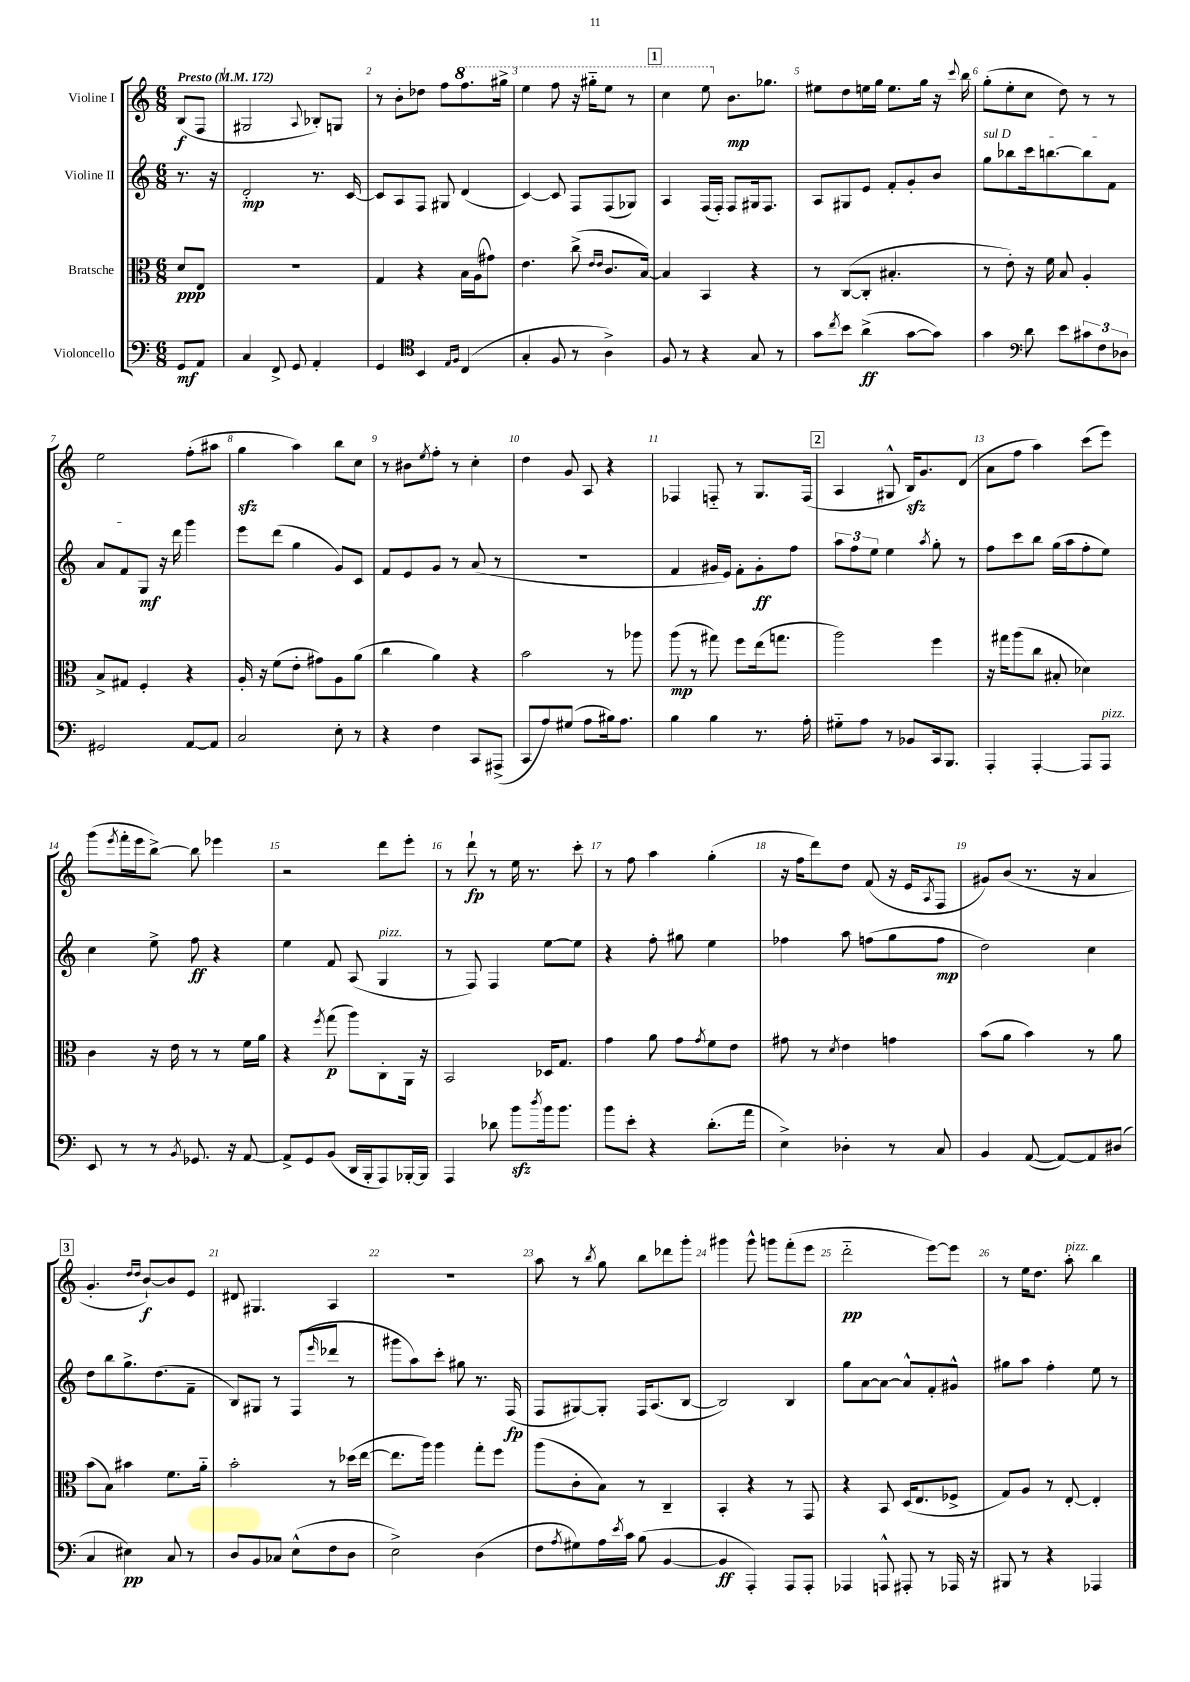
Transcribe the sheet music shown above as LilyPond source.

<<
\new StaffGroup <<
\new Staff = "s0" \with { instrumentName = "Violine I" } {
    \clef treble \key c \major \numericTimeSignature \time 6/8 \partial 4 \tempo "Presto" 4 = 172
    b8\f( f8 |
    gis2 \appoggiatura { a8 } bes8-.) g8 |
    r8 b'8-. des''8 f''8 \ottava #1 f'''8. gis'''16-> |
    e'''4 f'''8 r16 gis'''16-_ e'''8 r8 |
    \mark \markup { \box "1" } c'''4 e'''8 \ottava #0 b'8.\mp ges''8. |
    eis''8 d''8 e''16 g''16 e''8. g''16 r16 \appoggiatura { c'''8 } b''16 |
    g''8-.( e''8-. c''8 d''8) r8 r8 |
    e''2 f''8-.( ais''8 |
    g''4\sfz a''4) b''8 c''8 |
    r8 bis'8 \acciaccatura { e''8 } f''8-. r8 c''4-. |
    d''4 g'8 a8 r4 |
    fes4 f8-_ r8 g8. f16( |
    \mark \markup { \box "2" } a4 gis8-^ b16\sfz) g'8. d'8( |
    a'8 f''8 a''4) c'''8( e'''8) |
    g'''8( \acciaccatura { e'''8 } f'''16-. e'''16 b''8~->) b''8 ees'''4 |
    r2 d'''8 e'''8-. |
    r8 d'''8-!\fp r8 e''16 r8. c'''8-. |
    r8 f''8 a''4 g''4-.( |
    r16 f''16 d'''8) d''8 f'8( r16 e'16 \acciaccatura { a8 } f8 |
    gis'8) b'8( r8. r16 a'4 |
    \mark \markup { \box "3" } g'4.-. \grace { d''16 d''16 } b'8~-!\f) b'8 e'8 |
    dis'8 gis4. a4 |
    R2. |
    a''8 r8 \acciaccatura { b''8 } g''8 b''8 des'''8 g'''8-. |
    gis'''4 gis'''8-^ g'''8 f'''8-.( e'''8 |
    d'''2-_\pp e'''8~) e'''8 |
    r8 e''16 d''8. a''8-.^\markup { \italic "pizz." } b''4 \bar "|." |
}
\new Staff = "s1" \with { instrumentName = "Violine II" } {
    \clef treble \key c \major \numericTimeSignature \time 6/8 \partial 4
    r8. r16 |
    d'2-.\mp r8. c'16~ |
    c'8 a8 f8 gis8 d'4( |
    c'4~) c'8 f8 f8( ges8) |
    \mark \markup { \box "1" } a4 f16( f16-.) f8 gis16 f8. |
    a8 gis8 e'8 f'8-. g'8-. b'8 |
    \once \override TextSpanner.bound-details.left.text = \markup { \italic "sul D" } g''8\startTextSpan bes''8 c'''16 b''8.~ b''8 f'8 |
    a'8 f'8 g8\mf\stopTextSpan r16 d'''16 g'''4 |
    e'''8 d'''8( g''4 g'8) c'8 |
    f'8 e'8 g'8 r8 a'8( r8 |
    r2. |
    f'4 gis'16 e'16) f'8-. gis'8-.\ff f''8 |
    \mark \markup { \box "2" } \tuplet 3/2 { a''8 f''8 e''8 } e''4 \acciaccatura { a''8 } g''8-. r8 |
    f''8 c'''8 b''8 g''16( a''16 f''8-. e''8) |
    c''4 e''8-> f''8\ff r4 |
    e''4 f'8 a8( g4^\markup { \italic "pizz." } |
    r8 f8) f4 e''8~ e''8 |
    r4 f''8-. gis''8 e''4 |
    fes''4 a''8 f''8( g''8 f''8\mp |
    d''2) c''4 |
    \mark \markup { \box "3" } d''8 b''8 g''8.-> d''8.( f'8-- |
    b8) gis8 r8 f8( \grace { e'''16 } des'''8 r8 |
    gis'''8 a''8) c'''8-. gis''8 r8. f16\fp( |
    f8 gis8~) gis8-. f16 a8.( b8~ |
    b2) b4 |
    g''8 a'8~ a'8~ a'8-^ f'8-. gis'8-^ |
    gis''8 a''8 f''4-. e''8 r8 \bar "|." |
}
\new Staff = "s2" \with { instrumentName = "Bratsche" } {
    \clef alto \key c \major \numericTimeSignature \time 6/8 \partial 4
    d'8\ppp e8 |
    R2. |
    g4 r4 b16 a16( gis'8) |
    e'4. c''8->( \grace { e'16 e'16 } c'8. b16~) |
    \mark \markup { \box "1" } b4 b,4 r4 |
    r8 c8~( c8-. bis4.-. |
    r8 e'8-.) r16 f'16 b8 a4-. |
    b8-> gis8 f4-. r4 |
    a16-. r16 f'8( e'8-. gis'8) a8 a'8( |
    c''4 a'4) r4 |
    b'2 r8 aes''8 |
    a''8\mp( r8 gis''8) f''8 e''16( g''8. |
    \mark \markup { \box "2" } a''2) f''4 |
    r16 gis''16 a''8( c''8 bis8-. des'4) |
    c'4 r16 e'16 r8 r8 f'16 a'16 |
    r4 \acciaccatura { f''8 } g''8\p( a''8) c8-. a,16 r16 |
    b,2 des16 g8. |
    g'4 a'8 g'8 \acciaccatura { g'8 } f'8 e'8 |
    gis'8 r8 \acciaccatura { d'8 } e'4 g'4 |
    b'8( a'8 b'4) r8 a'8 |
    \mark \markup { \box "3" } b'8( b8) bis'4 f'8. a'16-_ |
    b'2-. r8 des''16( e''16~ |
    e''8. a''16) a''4 g''8-. f''8 |
    a''8( c'8-. b8) r8 c4-- |
    b,4-. r4 r8 g,8 |
    r4 b,8 d16( e8. fes8-> |
    g8) a8 r8 e8~-. e4-. \bar "|." |
}
\new Staff = "s3" \with { instrumentName = "Violoncello" } {
    \clef bass \key c \major \numericTimeSignature \time 6/8 \partial 4
    g,8\mf a,8 |
    c4 f,8-> g,8 a,4-. |
    g,4 \clef tenor b,4 \grace { e16 f16 } c4( |
    g4-. f8 r8 a4->) |
    \mark \markup { \box "1" } f8 r8 r4 g8 r8 |
    g'8 \acciaccatura { c''8 } b'8 a'4->\ff( g'8~ g'8) |
    g'4 \clef bass d'8 e'8 \tuplet 3/2 { cis'8 f8 des8 } |
    gis,2 a,8~ a,8 |
    c2 e8-. r8 |
    r4 f4 c,8 ais,,8->( |
    c,8 a8) gis8( a8 bis16) a8. |
    b4 b4 r8. a16-. |
    \mark \markup { \box "2" } gis8-_ a8 r8 bes,8 c,16 b,,8. |
    a,,4-. a,,4~-. a,,8 a,,8^\markup { \italic "pizz." } |
    e,8 r8 r8 \acciaccatura { b,8 } ges,8. r16 a,8~ |
    a,8-> g,8 b,8( d,16 b,,16-. a,,8) bes,,16~-. bes,,16 |
    a,,4 des'8 b'8\sfz \acciaccatura { d''8 } b'16 b'8. |
    b'8 e'8-. r4 d'8.-.( a'16 |
    e4->) des4-. r8 c8 |
    b,4 a,8~( a,8~) a,8 dis8( |
    \mark \markup { \box "3" } c4 eis4\pp) c8 r8 |
    d8 b,8 ces8 e8-^( f8 d8 |
    e2->) d4( |
    f8 \acciaccatura { a8 } gis8) a16 \acciaccatura { e'8 } c'16 b8( b,4~ |
    b,4\ff a,,4-.) a,,8 a,,8-. |
    aes,,4 a,,8-^ ais,,8-. r8 aes,,16 r16 |
    bis,,8 r8 r4 aes,,4 \bar "|." |
}
>>
>>
\layout { \context { \Score \override BarNumber.break-visibility = ##(#f #t #t) barNumberVisibility = #all-bar-numbers-visible } }
